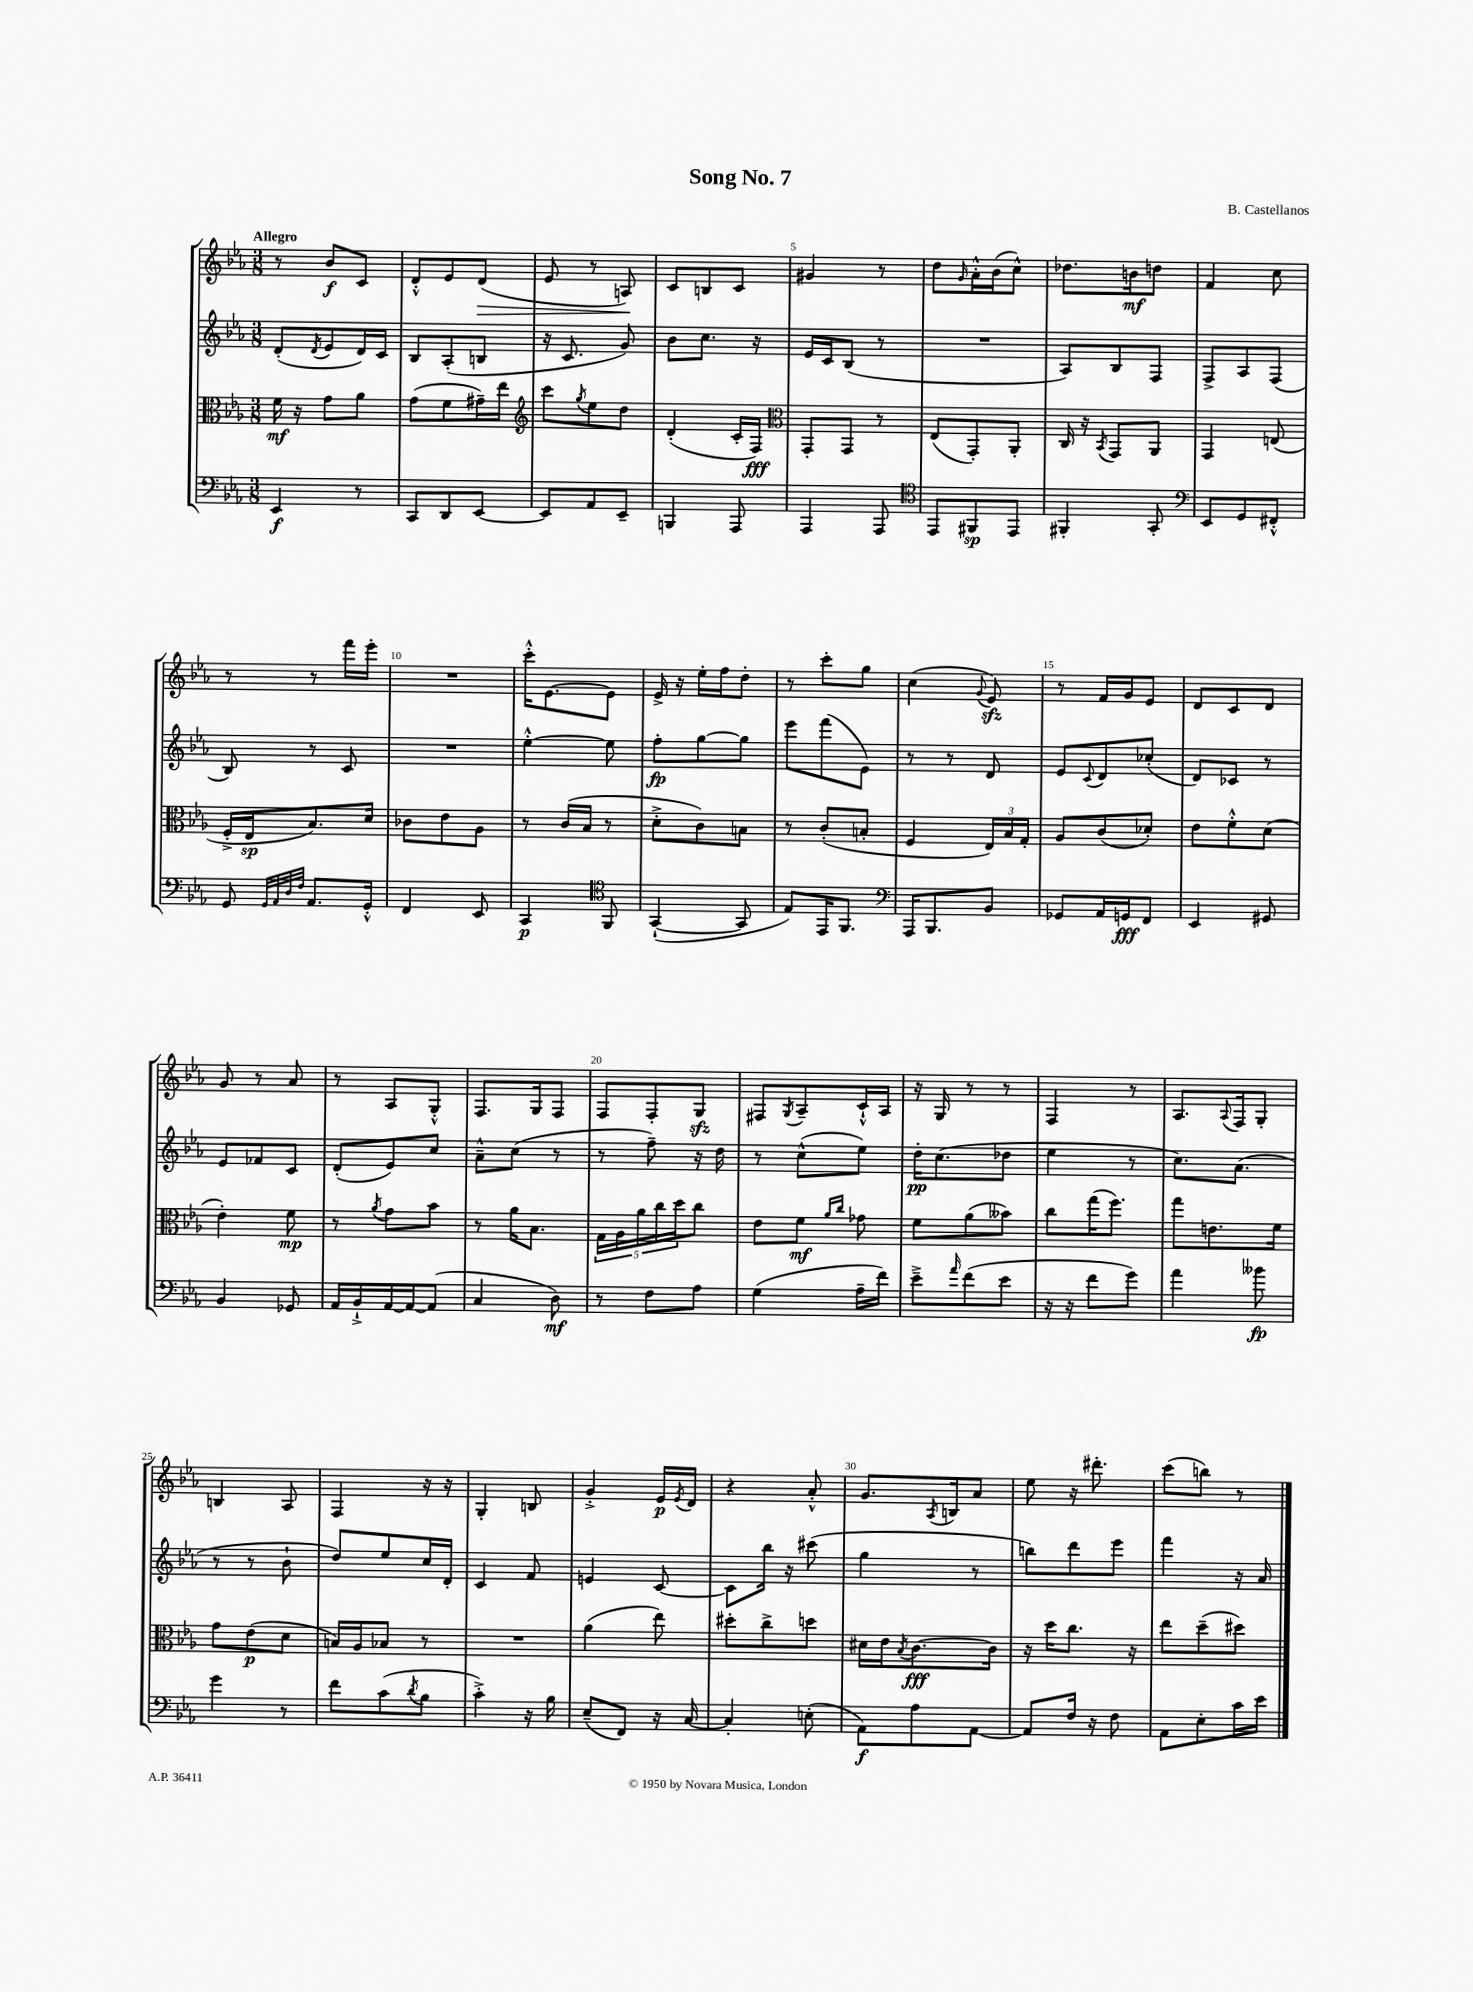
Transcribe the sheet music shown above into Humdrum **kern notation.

**kern	**kern	**kern	**kern
*staff4	*staff3	*staff2	*staff1
*clefF4	*clefC3	*clefG2	*clefG2
*k[b-e-a-]	*k[b-e-a-]	*k[b-e-a-]	*k[b-e-a-]
*M3/8	*M3/8	*M3/8	*M3/8
4EE-	16f	(8d'	8r
.	16r	.	.
.	.	8qd	.
.	8g	8e-	8b-
8r	8a-	16d)	8c
.	.	16c	.
=	=	=	=
8CC	(8g	8B-	8d'^^
8DD	8f	(8A-'	8e-
[8EE-	16g#~)	8B	(8d
.	16ee-	.	.
=	=	=	=
*	*clefG2	*	*
8EE-]	8ccc	16r	8e-
.	.	8.c	.
.	8qgg	.	.
8AA-	8ee-	.	8r
8EE-~	8dd	8g)	8A)
=	=	=	=
4BBB	(4d'	8b-	8c
.	.	8.cc	8B
8AAA-	16c'	.	8c
.	16F)	16r	.
=	=	=	=
*	*clefC3	*	*
4AAA-	8GG'	16e-	4g#
.	.	16c	.
.	8GG	(8B-	.
8AAA-	8r	8r	8r
=	=	=	=
*clefC4	*	*	*
8EE-	(8E-	4.r	8dd
.	.	.	16qqg
8FF#	8GG')	.	16a-'^^
.	.	.	(16b-
8EE-	8AA-'	.	8cc^^)
=	=	=	=
4FF#'	16C	8A-)	8.dd-
.	16r	.	.
.	8qBB-	.	.
.	8GG	8B-	.
.	.	.	16b
8GG'	8AA-	8F	8dd
=	=	=	=
*clefF4	*	*	*
8EE-	4GG	8F^	4f
8GG	.	8A-	.
8FF#'^^	(8E	(8F	8cc
=	=	=	=
8GG	16F'^	8B-)	8r
.	16E-	.	.
32qqGG	.	.	.
32qqAA-	.	.	.
32qqD	.	.	.
32qqF	.	.	.
8.AA-	8.B-)	8r	8r
.	.	8c	16fff
16GG'^^	16d	.	16eee-'
=	=	=	=
4FF	8c-	4.r	4.r
.	8e-	.	.
8EE-	8A-	.	.
=	=	=	=
4CC	8r	[4ee-'^^	16ccc'^^
.	.	.	[8.e-
.	(16c	.	.
.	16B-	.	.
*clefC4	*	*	*
8FF	8r	8ee-]	8e-]
=	=	=	=
([4GG`	8d'^	8ff'	16e-^
.	.	.	16r
.	8c)	[8gg	16ee-'
.	.	.	16ff
8GG]	8B	8gg]	8dd'
=	=	=	=
8E-)	8r	8eee-	8r
16EE-	(8c'	(8fff	8ccc'
8.FF	.	.	.
.	8B'	8e-)	8gg
=	=	=	=
*clefF4	*	*	*
16AAA-	4F	8r	(4cc
8.BBB-	.	.	.
.	.	8r	.
.	.	.	8qqg
8BB-	24E-)	8d	8e-)
.	24B-	.	.
.	24G'	.	.
=	=	=	=
8GG-	8A-	8e-	8r
.	.	8qqc	.
16AA-	(8c	8d	16f
16GG	.	.	16g
8FF	8d-')	(8cc-'	8e-
=	=	=	=
4EE-	8e-	8d)	8d
.	8f'^^	8c-	8c
8GG#	(8d	8r	8d
=	=	=	=
4BB-	4e-')	8e-	8g
.	.	8f-	8r
8GG-	8f	8c	8a-
=	=	=	=
16AA-	8r	(8d'	8r
16BB-`^	.	.	.
.	8qa-	.	.
[16AA-	8g	8e-)	8A-
16AA-_	.	.	.
(8AA-]	8b-	8cc	8G'^^
=	=	=	=
4C	8r	8a-~^^	8.F
.	16a-	(8cc	.
.	8.B-	.	16G
8D)	.	8r	8F
=	=	=	=
8r	20G	8r	8F
.	20A-	.	.
.	20a-	.	.
8F	.	8ff~)	8F'
.	20cc	.	.
.	20dd	.	.
8A-	8cc	16r	8G
.	.	16dd	.
=	=	=	=
(4G	8e-	8r	8F#
.	.	.	8qG
.	8f	(8cc^^	8A-~
.	16qqa-	.	.
.	16qqcc	.	.
16A-~	8g-	8ee-)	16c`^^
16f)	.	.	16A-
=	=	=	=
8e-~^	8f	16dd'	16r
.	.	(8.cc	16G
16qqa-	.	.	.
(8f	(8a-	.	8r
8e-	8b--)	8dd-	8r
=	=	=	=
16r	8cc	4ee-	4F
16r	.	.	.
8f	(16gg	.	.
.	8.ff)	.	.
8g)	.	8r	8r
=	=	=	=
4a-	8gg	8.cc)	8.A-
.	8.e	.	.
.	.	.	8qqA-
.	.	(8.a-	16F
8b--	.	.	8G'
.	16f	.	.
=	=	=	=
4g	8g	8r	4B
.	(8e-	8r	.
8r	8d	8b-`	8A-
=	=	=	=
8f	16B)	8dd)	4F
.	16A-	.	.
(8c	8B-	8ee-	.
8qd	.	.	.
8B-	8r	16cc	16r
.	.	16d'	16r
=	=	=	=
4c'^)	4.r	4c	4G'
16r	.	8f	8B
16B-	.	.	.
=	=	=	=
(8E-~	(4a-	4e	4g'^
8FF)	.	.	.
16r	8ee-)	[8c	16e-
.	.	.	8qe-
[16C	.	.	16d
=	=	=	=
4C']	8dd#'	8c]	4r
.	8cc^	16bb-	.
.	.	16r	.
(8E'	8dd	(8ccc#	8a-'^^
=	=	=	=
8AA-)	16d#	4gg	8.g
.	16e-	.	.
.	8qB-	.	.
8A-	[8.c	.	.
.	.	.	8qA-
.	.	.	16B
[8AA-	.	8r	8a-
.	16c]	.	.
=	=	=	=
8AA-]	16r	8bb)	8ee-
.	16dd	.	.
16F	8.cc	8ddd	16r
16r	.	.	8.ddd#'
8F	.	8eee-	.
.	16r	.	.
=	=	=	=
8AA-	8ee-	4fff	(8ccc
8E-'	(8dd~	.	8bb)
16c	8dd#)	16r	8r
16e-	.	16a-	.
==	==	==	==
*-	*-	*-	*-
